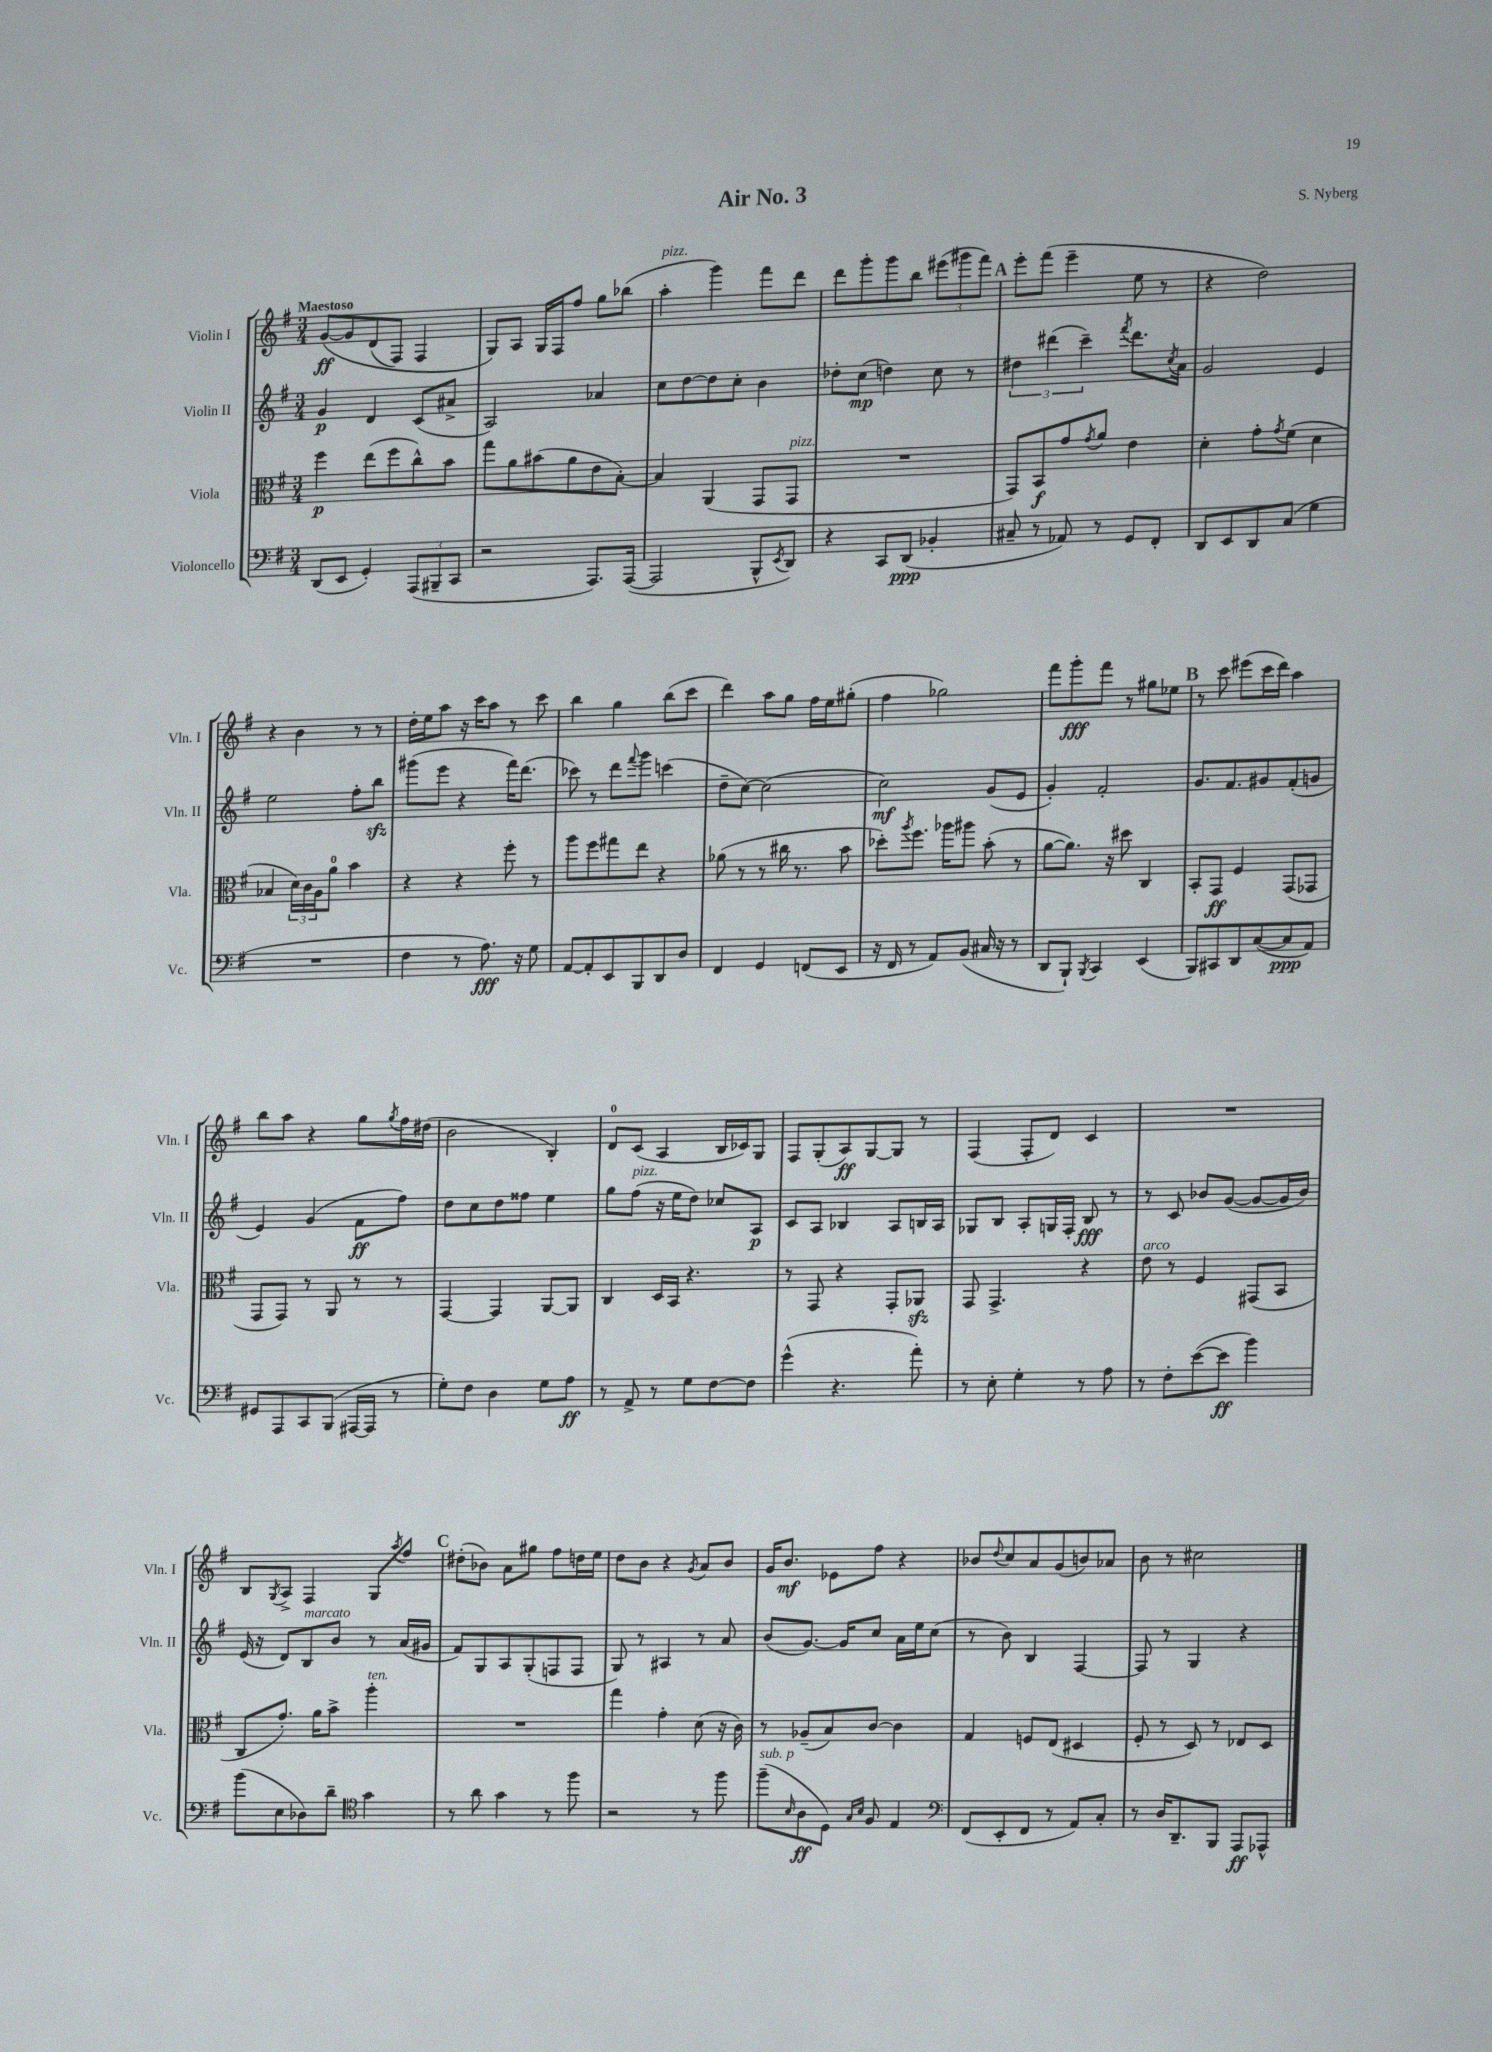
\header { title = "Air No. 3" composer = "S. Nyberg" }
<<
\new StaffGroup <<
\new Staff = "s0" \with { instrumentName = "Violin I" shortInstrumentName = "Vln. I" } {
    \clef treble \key g \major \numericTimeSignature \time 3/4 \tempo "Maestoso"
    g'8~\ff\( g'8 d'8( fis8) fis4 |
    g8\) a8 g16 fis16 fis''8 g''8 bes''8( |
    a''4-.^\markup { \italic "pizz." } g'''4) fis'''8 d'''8 |
    d'''8 g'''8-. g'''8 b''8 \tuplet 3/2 { eis'''8( gis'''8 fis'''8) } |
    \mark \markup { \bold "A" } e'''8-. fis'''8( e'''4-- e''8 r8 |
    r4 d''2) |
    r4 b'4 r8 r8 |
    d''16-. e''16 a''8 r16 c'''16 a''8 r8 c'''8 |
    b''4 g''4 b''8( c'''8 |
    d'''4) a''8 g''8 fis''16 e''16 gis''8-.( |
    fis''4 ges''2) |
    fis'''8 g'''8-.\fff fis'''8 r8 gis''8 ees''8 |
    \mark \markup { \bold "B" } r8 c'''8 eis'''8( c'''16 d'''16) a''4 |
    b''8 a''8 r4 g''8 \acciaccatura { g''8 } fis''16 dis''16( |
    b'2 b4-.) |
    d'8-0 c'8( a4 b16 ces'16) g8 |
    fis8 g8-.( a8\ff) g8~ g8 r8 |
    fis4( fis8-. d'8) c'4 |
    R2. |
    b8 \acciaccatura { g8 } a8-> fis4 g8 \acciaccatura { a''8 } fis''8 |
    \mark \markup { \bold "C" } dis''8-.( bes'8) a'8 gis''8 fis''8 d''16 e''16 |
    d''8 b'8 r4 \acciaccatura { g'8 } a'8 b'8 |
    g'16 b'8.\mf ees'8 fis''8 r4 |
    bes'8 \appoggiatura { d''8 } c''8 a'8 g'8( b'8) aes'8 |
    b'8 r8 cis''2 \bar "|." |
}
\new Staff = "s1" \with { instrumentName = "Violin II" shortInstrumentName = "Vln. II" } {
    \clef treble \key g \major \numericTimeSignature \time 3/4
    g'4\p d'4 c'8( ais'8-> |
    a2) aes'4 |
    c''8 d''8~ d''8 c''8-. b'4 |
    des''8-. c''8\mp( d''4) c''8 r8 |
    \mark \markup { \bold "A" } \tuplet 3/2 { dis''4 dis'''4( c'''4--) } \acciaccatura { fis'''8 } dis'''8. \acciaccatura { c''8 } a'16 |
    g'2 e'4 |
    e''2 fis''8-. b''8\sfz |
    gis'''8( e'''8 r4 fis'''16) d'''8.( |
    ces'''8) r8 d'''8 \appoggiatura { fis'''8 } g'''8 c'''4( |
    d''8-- c''8~) c''2( |
    c''2\mf) g'8( e'8 |
    g'4-.) fis'2-. |
    \mark \markup { \bold "B" } g'8. fis'8. gis'8 fis'8-.( g'8 |
    e'4) g'4( fis'8\ff fis''8) |
    d''8 c''8 d''8 fisis''8 e''4 |
    g''8 fis''8^\markup { \italic "pizz." }( r16 e''16 d''8) ces''8 a8\p |
    c'8 a8 bes4 a8 b16 a16 |
    ges8 b8 a8-. g16 fis16-. b8\fff r8 |
    r8 c'8 bes'8 g'8~( g'8~ g'16 bes'16) |
    e'16( r16 d'8) b8^\markup { \italic "marcato" } b'8 r8 a'16( gis'16 |
    \mark \markup { \bold "C" } fis'8) g8 a8 g8-.( f8 f8 |
    g8) r8 ais4 r8 a'8 |
    b'8( g'8.~) g'16 c''8 a'16 e''16 c''8( |
    r8 b'8) b4 fis4~ |
    fis8 r8 g4 r4 \bar "|." |
}
\new Staff = "s2" \with { instrumentName = "Viola" shortInstrumentName = "Vla." } {
    \clef alto \key g \major \numericTimeSignature \time 3/4
    fis''4\p e''8( fis''8 c''8-^) b'8 |
    g''8 a'8 bis'8( a'8 e'8 b8~-.) |
    b4 a,4( g,8 g,8^\markup { \italic "pizz." } |
    R2. |
    \mark \markup { \bold "A" } g,8) b,8\f g'8 \acciaccatura { g'8 } a'8 e'4 |
    d'4-. g'8-. \acciaccatura { g'8 } fis'8( d'4 |
    bes4 \tuplet 3/2 { d'16) c'16 a16 } a'8-0 b'4 |
    r4 r4 fis''8-. r8 |
    a''8 fis''8 gis''8 e''8 r4 |
    aes'8( r8 r8 cis''16 r8. b'8 |
    des''8-.) \acciaccatura { a''8 } fis''8. aes''16 ais''8 b'8-.( r8 |
    a'8~ a'8.) r16 dis''8 c4 |
    \mark \markup { \bold "B" } b,8-. g,8\ff fis4 g,8( ges,8 |
    g,8 g,8) r8 a,8 r8 r8 |
    g,4~ g,4 a,8~ a,8 |
    c4 d16 b,16 r4. |
    r8 g,8 r4 g,8-. aes,8\sfz |
    g,8 g,4.-> r4 |
    e'8^\markup { \italic "arco" } r8 fis4 gis,8( b,8 |
    c8 g'8.-.) a'16 b'8-> a''4-.^\markup { \italic "ten." } |
    \mark \markup { \bold "C" } R2. |
    g''4 g'4-. d'8( r16 c'16) |
    r8 aes8--( b8) c'8~ c'4 |
    g4 f8 e8( dis4 |
    fis8-. r8 d8) r8 ees8 d8 \bar "|." |
}
\new Staff = "s3" \with { instrumentName = "Violoncello" shortInstrumentName = "Vc." } {
    \clef bass \key g \major \numericTimeSignature \time 3/4
    d,8( e,8 g,4-.) \tuplet 3/2 { a,,8( bis,,8-- c,8 } |
    r2 a,,8.) a,,16~( |
    a,,2 b,,8-^ \acciaccatura { e,8 } d,8) |
    r4 c,8 d,8\ppp( bes,4-. |
    \mark \markup { \bold "A" } cis8-- r8 aes,8) r8 g,8 fis,8-. |
    d,8 e,8 d,8 c8( g4 |
    R2. |
    fis4 r8 a8.\fff) r16 g8 |
    a,8~ a,8-. e,8 b,,8 d,8 d8 |
    fis,4 g,4 f,8( e,8 |
    r16 fis,16 r8 a,8) b,8( cis16 r16 r8 |
    d,8 b,,8-!) \acciaccatura { b,,8 } c,4 e,4( |
    \mark \markup { \bold "B" } b,,8) cis,8 d,8 c8~( c8\ppp a,8) |
    gis,8 a,,8 c,8 b,,8( ais,,16~ ais,,16 r8 |
    g8-.) fis8 d4 g8 a8\ff |
    r8 a,8-> r8 g8 fis8~ fis8 |
    g'4-^( r4. a'8-.) |
    r8 e8-. g4-. r8 a8 |
    r8 fis8-. e'8~( e'8\ff b'4) |
    b'8( e8 des8) d'8-- \clef tenor g'4 |
    \mark \markup { \bold "C" } r8 a'8 g'4 r8 fis''8 |
    r2 r8 fis''8 |
    fis''8--^\markup { \italic "sub. p" }( \grace { b16 } a8\ff d8) \grace { g16 b16 } fis8 e4 |
    \clef bass fis,8( e,8-. fis,8 r8 a,8) c8-. |
    r8 d16 d,8.-- b,,8 a,,8\ff aes,,8-^ \bar "|." |
}
>>
>>
\layout { \context { \Score \remove "Bar_number_engraver" } }
